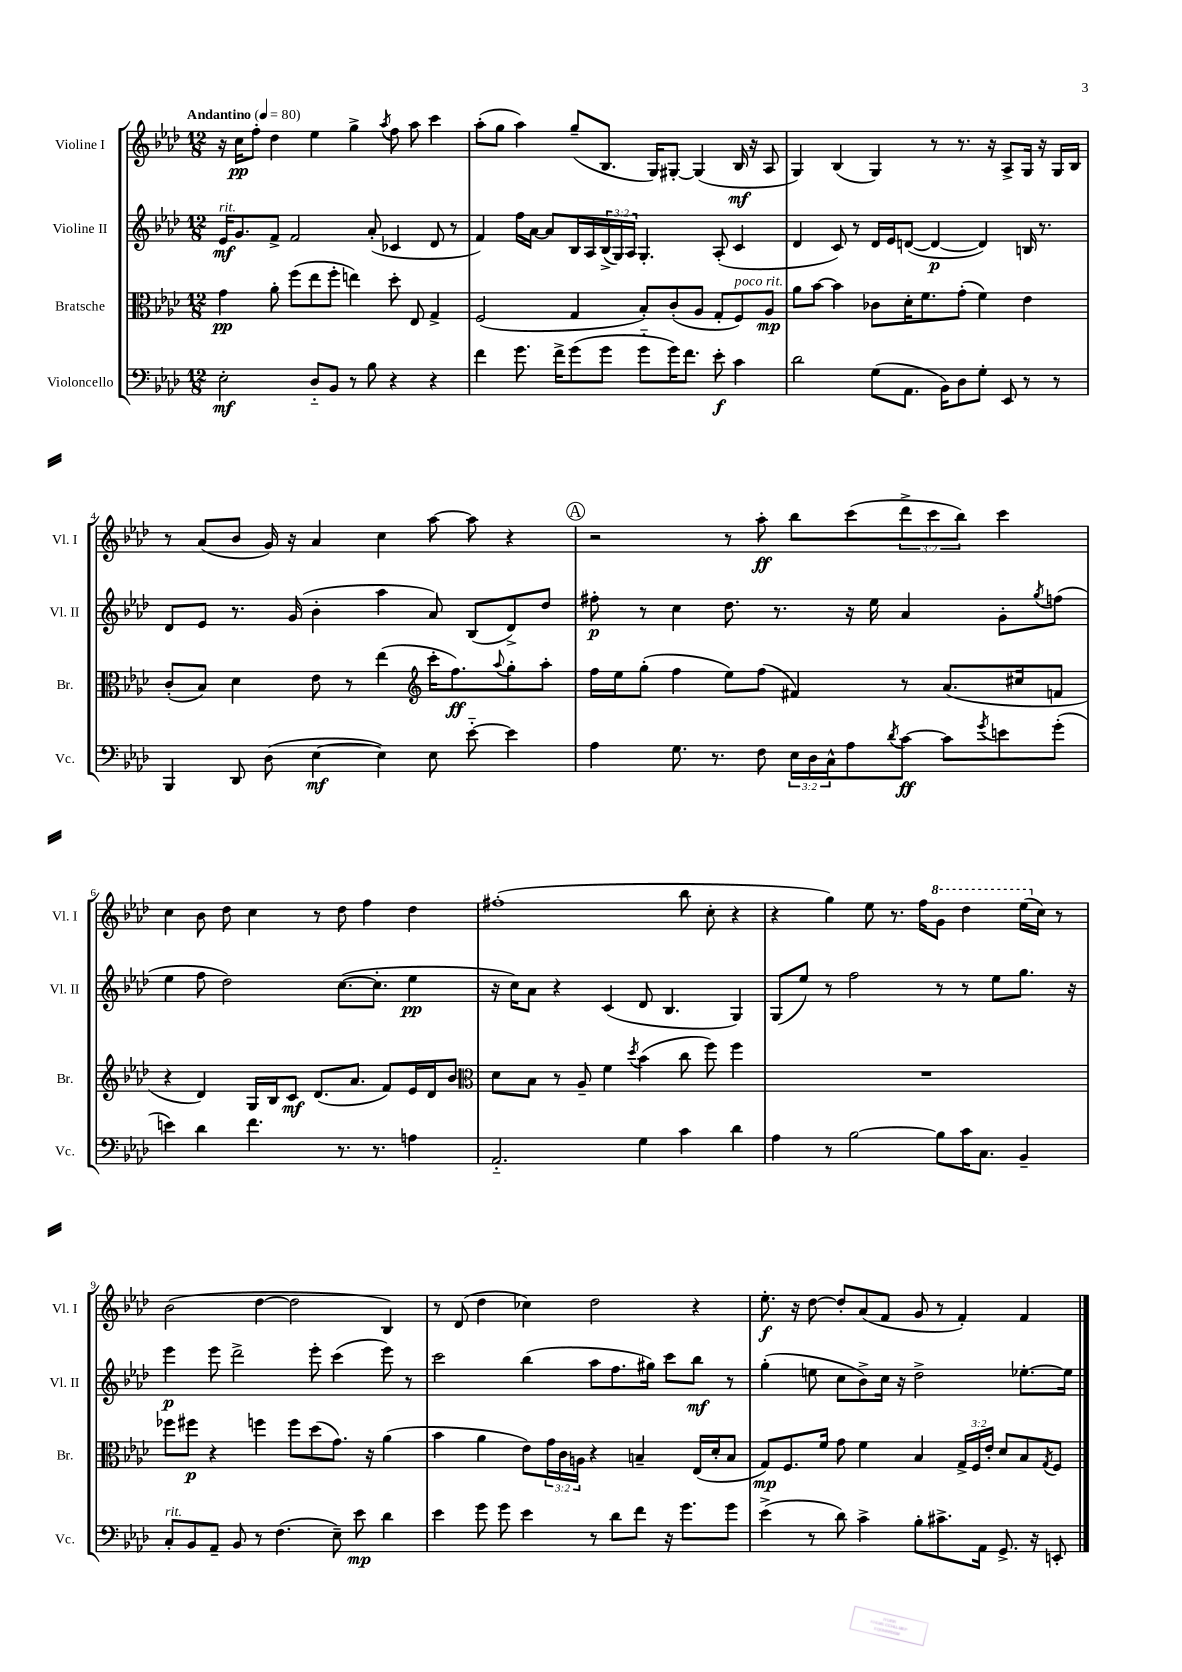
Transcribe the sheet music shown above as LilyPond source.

<<
\new StaffGroup <<
\new Staff = "s0" \with { instrumentName = "Violine I" shortInstrumentName = "Vl. I" } {
    \clef treble \key aes \major \numericTimeSignature \time 12/8 \override Staff.TupletNumber.text = #tuplet-number::calc-fraction-text \tempo "Andantino" 4 = 80
    r16 c''16\pp f''8-. des''4 ees''4 g''4-> \acciaccatura { aes''8 } f''8 aes''8 c'''4 |
    aes''8-.( g''8 aes''4) g''8--( bes8. g16) gis8~-. gis4( bes16\mf r16 aes8 |
    g4) bes4( g4) r8 r8. r16 aes8-> g16 r16 g16 bes16 |
    r8 aes'8( bes'8 g'16) r16 aes'4 c''4 aes''8~ aes''8 r4 |
    \mark \markup { \circle "A" } r2 r8 aes''8-.\ff bes''8 c'''8( \tuplet 3/2 { des'''8-> c'''8 bes''8) } c'''4 |
    c''4 bes'8 des''8 c''4 r8 des''8 f''4 des''4 |
    fis''1-.( bes''8 c''8-. r4 |
    r4 g''4) ees''8 r8. f''16 \ottava #1 g''8 des'''4 ees'''16( \ottava #0 c''16) r8 |
    bes'2( des''4~ des''2 bes4) |
    r8 des'8( des''4 ces''4) des''2 r4 |
    ees''8.-.\f r16 des''8~ des''8-. aes'8( f'8 g'8 r8 f'4-.) f'4 \bar "|." |
}
\new Staff = "s1" \with { instrumentName = "Violine II" shortInstrumentName = "Vl. II" } {
    \clef treble \key aes \major \numericTimeSignature \time 12/8 \override Staff.TupletNumber.text = #tuplet-number::calc-fraction-text
    ees'16\mf^\markup { \italic "rit." } g'8. f'8-> f'2 aes'8-.( ces'4 des'8 r8 |
    f'4) f''16 aes'16~ aes'8 bes16 aes16 \tuplet 3/2 { bes16->( g16) aes16 } g4.-. aes8-.( c'4 |
    des'4 c'8) r8 des'16 ees'16 d'8~( d'4~\p d'4) b16 r8. |
    des'8 ees'8 r8. g'16( bes'4-. aes''4 aes'8) bes8( des'8->) des''8 |
    \mark \markup { \circle "A" } fis''8-.\p r8 c''4 des''8. r8. r16 ees''16 aes'4 g'8-. \acciaccatura { g''8 } f''8( |
    ees''4 f''8 des''2) c''8.~( c''8.-. ees''4\pp |
    r16 c''16) aes'8 r4 c'4( des'8 bes4. g4) |
    g8( ees''8) r8 f''2 r8 r8 ees''8 g''8. r16 |
    ees'''4\p ees'''8 des'''2-> ees'''8-. c'''4( ees'''8) r8 |
    c'''2 bes''4( aes''8 f''8. gis''16) c'''8 bes''8\mf r8 |
    g''4-.( e''8 c''8 bes'8->) c''16 r16 des''2-> ees''8.~-. ees''16 \bar "|." |
}
\new Staff = "s2" \with { instrumentName = "Bratsche" shortInstrumentName = "Br." } {
    \clef alto \key aes \major \numericTimeSignature \time 12/8 \override Staff.TupletNumber.text = #tuplet-number::calc-fraction-text
    g'4\pp aes'8-. f''8( ees''8 f''8-. e''4) des''8-. ees8 g4-> |
    f2( g4 bes8-.) c'8-.( aes8 g8-. f8^\markup { \italic "poco rit." }) aes8\mp |
    aes'8 bes'8~ bes'4 ces'8 des'16-. f'8. g'8-.( f'4) ees'4 |
    c'8-.( bes8) des'4 ees'8 r8 ees''4( \clef treble c'''16-. f''8.\ff) \appoggiatura { aes''8 } g''8-. aes''8-. |
    \mark \markup { \circle "A" } f''16 ees''16 g''8-.( f''4 ees''8) f''8( fis'4) r8 aes'8.( cis''16 f'8 |
    r4 des'4) g16 bes16 c'8\mf des'8.( aes'8. f'8) ees'16 des'16 bes'8 |
    \clef alto des'8 bes8 r8 aes8-- f'4 \acciaccatura { des''8 } bes'4( c''8 f''8) f''4 |
    R1. |
    fes''8 fis''8\p r4 f''4 f''8 des''8( g'8.) r16 aes'4( |
    bes'4 aes'4 ees'8) \tuplet 3/2 { g'16 c'16 a16 } r4 b4-- ees16( des'16-. b8 |
    g8\mp) f8. f'16 g'8 f'4 bes4 \tuplet 3/2 { g16-> f16 ees'16-. } des'8 bes8 \acciaccatura { g8 } f8 \bar "|." |
}
\new Staff = "s3" \with { instrumentName = "Violoncello" shortInstrumentName = "Vc." } {
    \clef bass \key aes \major \numericTimeSignature \time 12/8 \override Staff.TupletNumber.text = #tuplet-number::calc-fraction-text
    ees2-.\mf des8-_ bes,8 r8 bes8 r4 r4 |
    f'4 g'8. f'16-> g'8( g'8 g'8-_ g'16) f'8. ees'8-.\f c'4 |
    des'2 g8( aes,8. bes,16) des8 g8-. ees,8 r8 r8 |
    bes,,4 des,8 des8( ees4~\mf ees4) ees8 ees'8~-_ ees'4 |
    \mark \markup { \circle "A" } aes4 g8. r8. f8 \tuplet 3/2 { ees16 des16 c16-^ } aes8 \acciaccatura { des'8 } c'8~\ff c'8 \acciaccatura { g'8 } e'8 g'8-.( |
    e'4) des'4 f'4. r8. r8. a4 |
    aes,2.-_ g4 c'4 des'4 |
    aes4 r8 bes2~ bes8 c'16 c8. bes,4-- |
    c8-.^\markup { \italic "rit." } bes,8 aes,8-- bes,8 r8 f4.( ees8--) ees'8\mp des'4 |
    ees'4 g'8 g'8 ees'4 r8 des'8 f'8 r16 g'8. g'8 |
    ees'4->( r8 des'8) c'4-> bes8-. cis'8.-> aes,16 g,8.-> r16 e,8-. \bar "|." |
}
>>
>>
